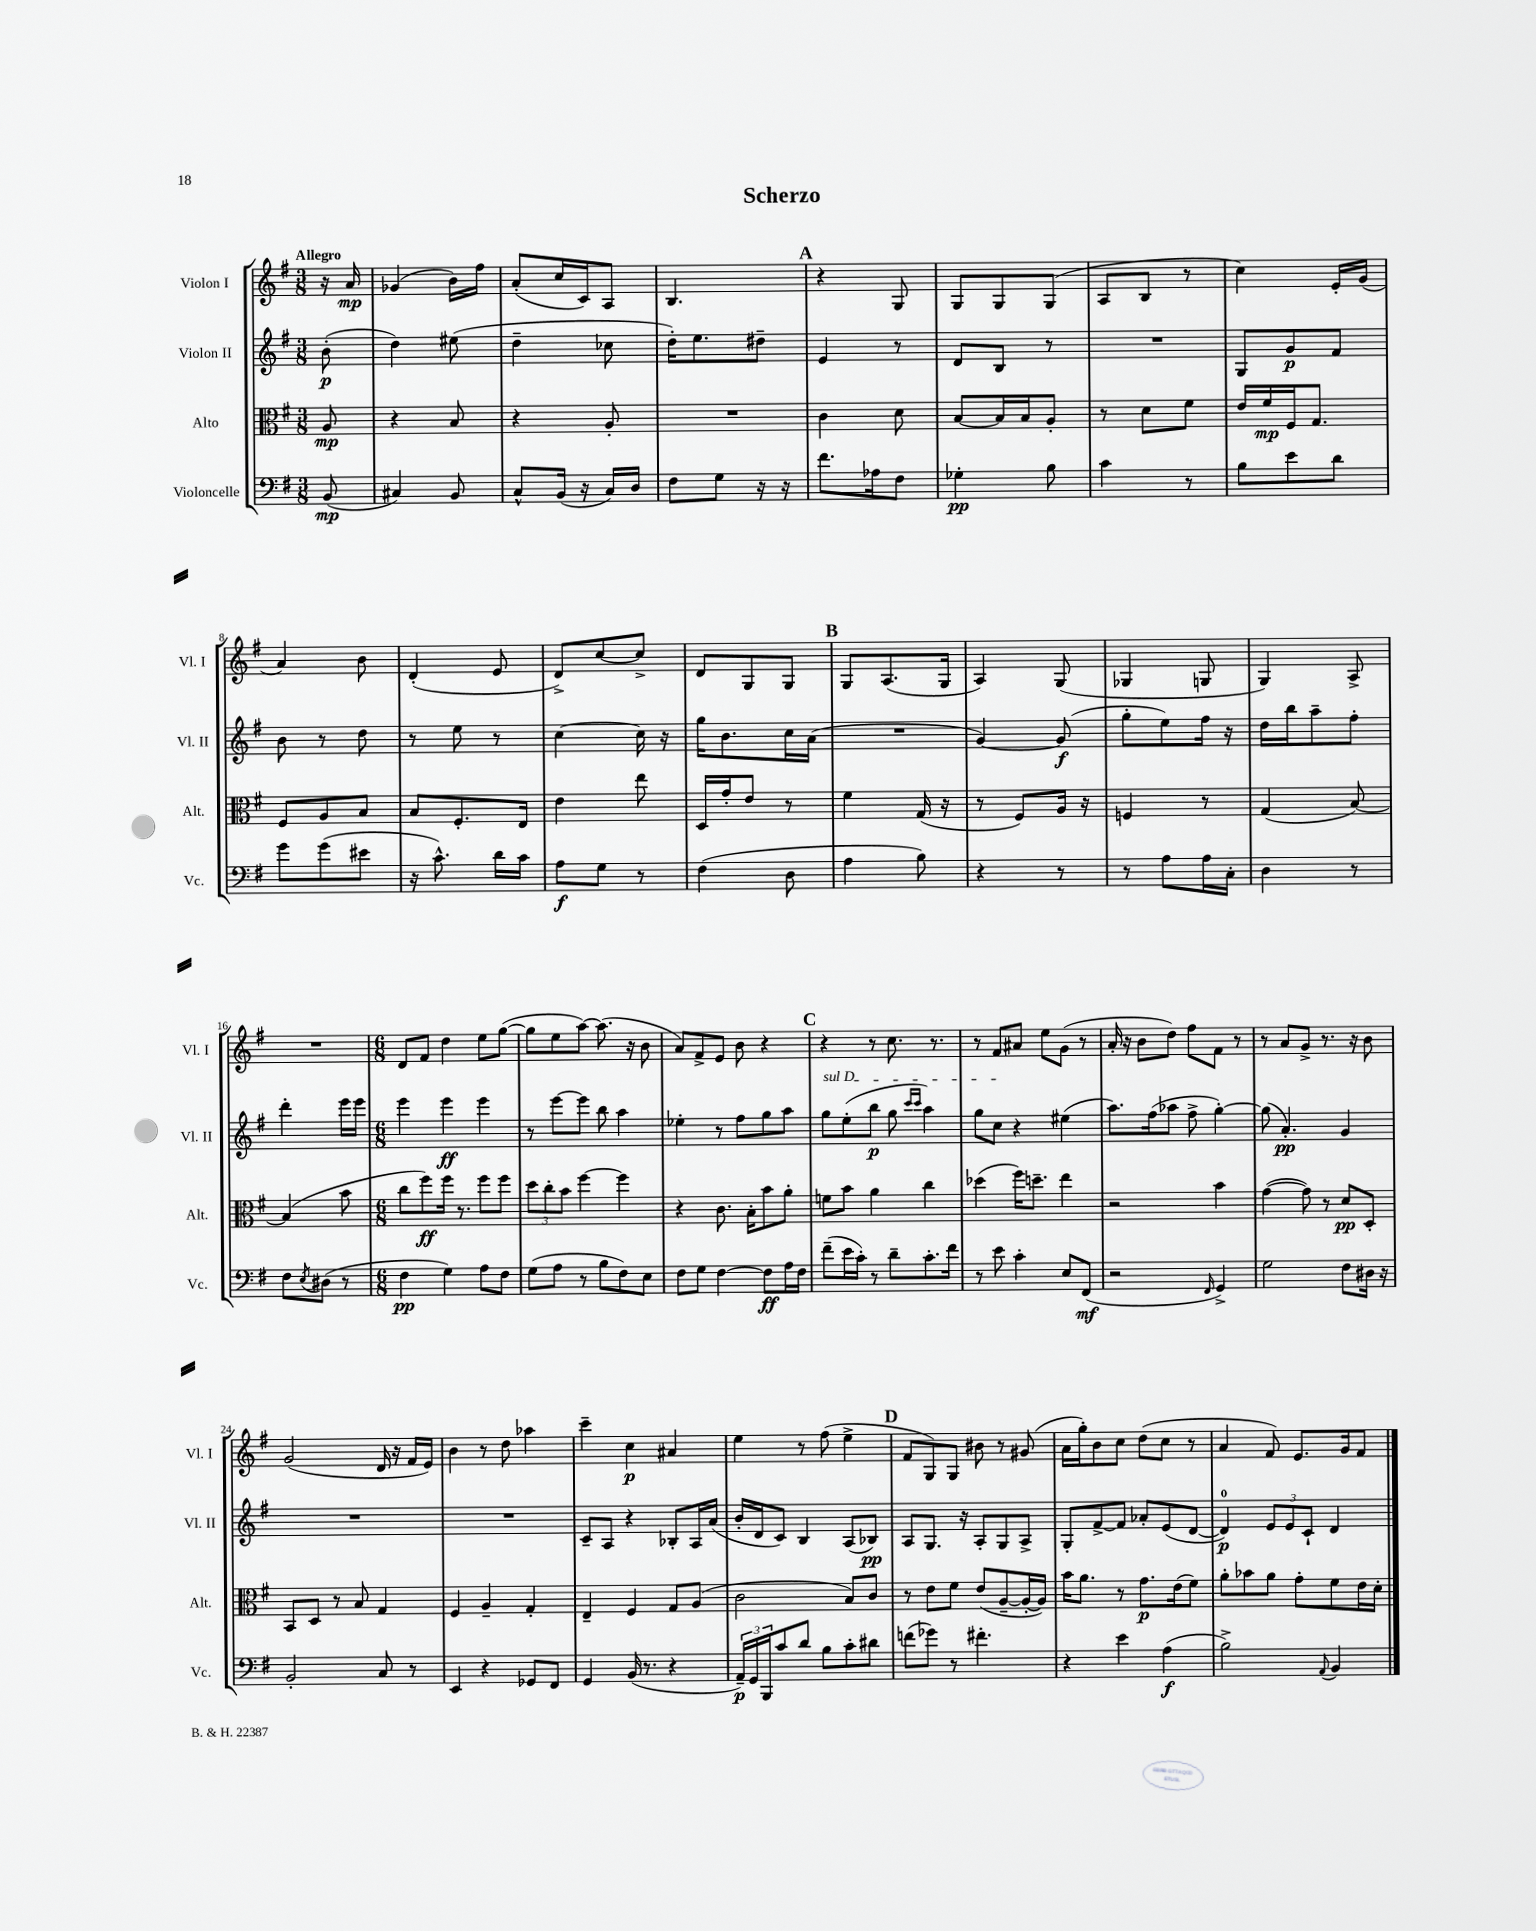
\header { title = "Scherzo" }
<<
\new StaffGroup <<
\new Staff = "s0" \with { instrumentName = "Violon I" shortInstrumentName = "Vl. I" } {
    \clef treble \key g \major \numericTimeSignature \time 3/8 \partial 8 \tempo "Allegro"
    r16 a'16\mp |
    ges'4( b'16) fis''16 |
    a'8-.( c''16 c'16) a8 |
    b4. |
    \mark \markup { \bold "A" } r4 g8 |
    g8 g8 g8( |
    a8 b8 r8 |
    c''4) e'16-. g'16( |
    a'4) b'8 |
    d'4-.( e'8 |
    d'8->) c''8~ c''8-> |
    d'8 g8 g8 |
    \mark \markup { \bold "B" } g8 a8.( g16 |
    a4) g8( |
    ges4 g8 |
    g4) a8-> |
    R4. |
    \numericTimeSignature \time 6/8 d'8 fis'8 d''4 e''8 g''8~( |
    g''8 e''8 a''8~) a''8.( r16 b'8 |
    a'8) fis'8-> e'8 b'8 r4 |
    \mark \markup { \bold "C" } r4 r8 c''8. r8. |
    r8 fis'8 ais'8 e''8 g'8( r8 |
    a'16-. r16 b'8 d''8) fis''8 fis'8 r8 |
    r8 a'8 g'8-> r8. r16 b'8 |
    g'2( d'16 r16 fis'16 e'16) |
    b'4 r8 d''8 aes''4 |
    c'''4-- c''4\p ais'4 |
    e''4 r8 fis''8( e''4-> |
    \mark \markup { \bold "D" } fis'8 g8) g8 bis'8 r8 gis'8( |
    a'16 g''16-.) b'8 c''8 d''8( c''8 r8 |
    a'4 fis'8) e'8. g'16 fis'8 \bar "|." |
}
\new Staff = "s1" \with { instrumentName = "Violon II" shortInstrumentName = "Vl. II" } {
    \clef treble \key g \major \numericTimeSignature \time 3/8 \partial 8
    b'8-.\p( |
    d''4) eis''8( |
    d''4-- ces''8 |
    d''16-.) e''8. dis''8-- |
    \mark \markup { \bold "A" } e'4 r8 |
    d'8 b8 r8 |
    R4. |
    g8 g'8\p fis'8 |
    b'8 r8 d''8 |
    r8 e''8 r8 |
    c''4~ c''16 r16 |
    g''16 b'8. c''16 a'16( |
    \mark \markup { \bold "B" } R4. |
    g'4~) g'8\f( |
    g''8-. e''8) fis''16 r16 |
    d''16 b''16 a''8-- fis''8-. |
    d'''4-. e'''16 e'''16 |
    \numericTimeSignature \time 6/8 e'''4 e'''4\ff e'''4 |
    r8 e'''8~ e'''8 b''8 a''4 |
    ees''4-. r8 fis''8 g''8 a''8 |
    \mark \markup { \bold "C" } \once \override TextSpanner.bound-details.left.text = \markup { \italic "sul D" } g''8\startTextSpan e''8-.( b''8\p g''8 \grace { c'''16 c'''16 } a''4) |
    g''8 c''8\stopTextSpan r4 eis''4( |
    a''8.) fis''16( aes''8 fis''8-> g''4~-.) |
    g''8( a'4.-.\pp) g'4 |
    R2. |
    R2. |
    c'8-- a8 r4 bes8-. a16 a'16( |
    b'16-. d'16 c'8) b4 a8( bes8\pp) |
    \mark \markup { \bold "D" } a8 g8. r16 a8-. g8 a8-> |
    g8-. fis'8~-> fis'8 aes'8-. e'8( d'8~ |
    d'4-0\p) \tuplet 3/2 { e'8 e'8 c'8-! } d'4 \bar "|." |
}
\new Staff = "s2" \with { instrumentName = "Alto" shortInstrumentName = "Alt." } {
    \clef alto \key g \major \numericTimeSignature \time 3/8 \partial 8
    a8\mp |
    r4 b8 |
    r4 a8-. |
    R4. |
    \mark \markup { \bold "A" } c'4 d'8 |
    b8~ b16 b16 a8-. |
    r8 d'8 fis'8 |
    e'16 fis'16\mp fis16 g8. |
    fis8 a8 b8 |
    b8 fis8.-. e16 |
    e'4 e''8 |
    d16 g'16-. e'8 r8 |
    \mark \markup { \bold "B" } fis'4 g16( r16 |
    r8 fis8) a16 r16 |
    f4 r8 |
    g4( b8~) |
    b4( b'8 |
    \numericTimeSignature \time 6/8 c''8 fis''8\ff) fis''16 r8. fis''8 fis''8 |
    \tuplet 3/2 { d''8 c''8-. b'8 } fis''4~ fis''4 |
    r4 c'8. b16-. b'8 a'8-. |
    \mark \markup { \bold "C" } f'8 b'8 a'4 c''4 |
    des''4( fis''16) d''8.-- e''4 |
    r2 b'4 |
    g'4~( g'8) r8 d'8\pp d8-. |
    b,8 d8 r8 b8 g4 |
    fis4 a4-- g4-. |
    e4-- fis4 g8 a8( |
    c'2 b8) c'8 |
    \mark \markup { \bold "D" } r8 e'8 fis'8 e'8( a8~-- a16~-. a16) |
    b'16 a'8. r8 g'8.\p e'16( fis'8) |
    a'8-. bes'8 a'8 g'8-. fis'8 e'16 d'16-. \bar "|." |
}
\new Staff = "s3" \with { instrumentName = "Violoncelle" shortInstrumentName = "Vc." } {
    \clef bass \key g \major \numericTimeSignature \time 3/8 \partial 8
    b,8\mp( |
    cis4) b,8 |
    c8-^ b,16( r16 c16) d16 |
    fis8 g8 r16 r16 |
    \mark \markup { \bold "A" } fis'8. aes16 fis8 |
    ges4-.\pp b8 |
    c'4 r8 |
    b8 e'8 d'8 |
    g'8 g'8( eis'8 |
    r16 c'8.-^) d'16 c'16 |
    a8\f g8 r8 |
    fis4( d8 |
    \mark \markup { \bold "B" } a4 b8) |
    r4 r8 |
    r8 a8 a16 c16-. |
    d4 r8 |
    fis8 \acciaccatura { e8 } dis8( r8 |
    \numericTimeSignature \time 6/8 fis4\pp g4) a8 fis8 |
    g8( a8 r8 b8 fis8) e8 |
    fis8 g8 fis4~ fis8\ff a16 fis16 |
    \mark \markup { \bold "C" } fis'8--( e'16 c'16-.) r8 d'8-- c'8.-. fis'16 |
    r8 e'8 c'4-. e8 fis,8\mf( |
    r2 \grace { fis,16 } g,4->) |
    g2 fis8 dis16 r16 |
    b,2-. c8 r8 |
    e,4 r4 ges,8 fis,8 |
    g,4 b,16( r8. r4 |
    \tuplet 3/2 { a,16--\p) g,16 b,,16 } c'8 d'8 b8 c'8-. dis'8 |
    \mark \markup { \bold "D" } f'8( ges'8) r8 fis'4.-. |
    r4 e'4 a4\f( |
    b2->) \appoggiatura { a,8 } b,4 \bar "|." |
}
>>
>>
